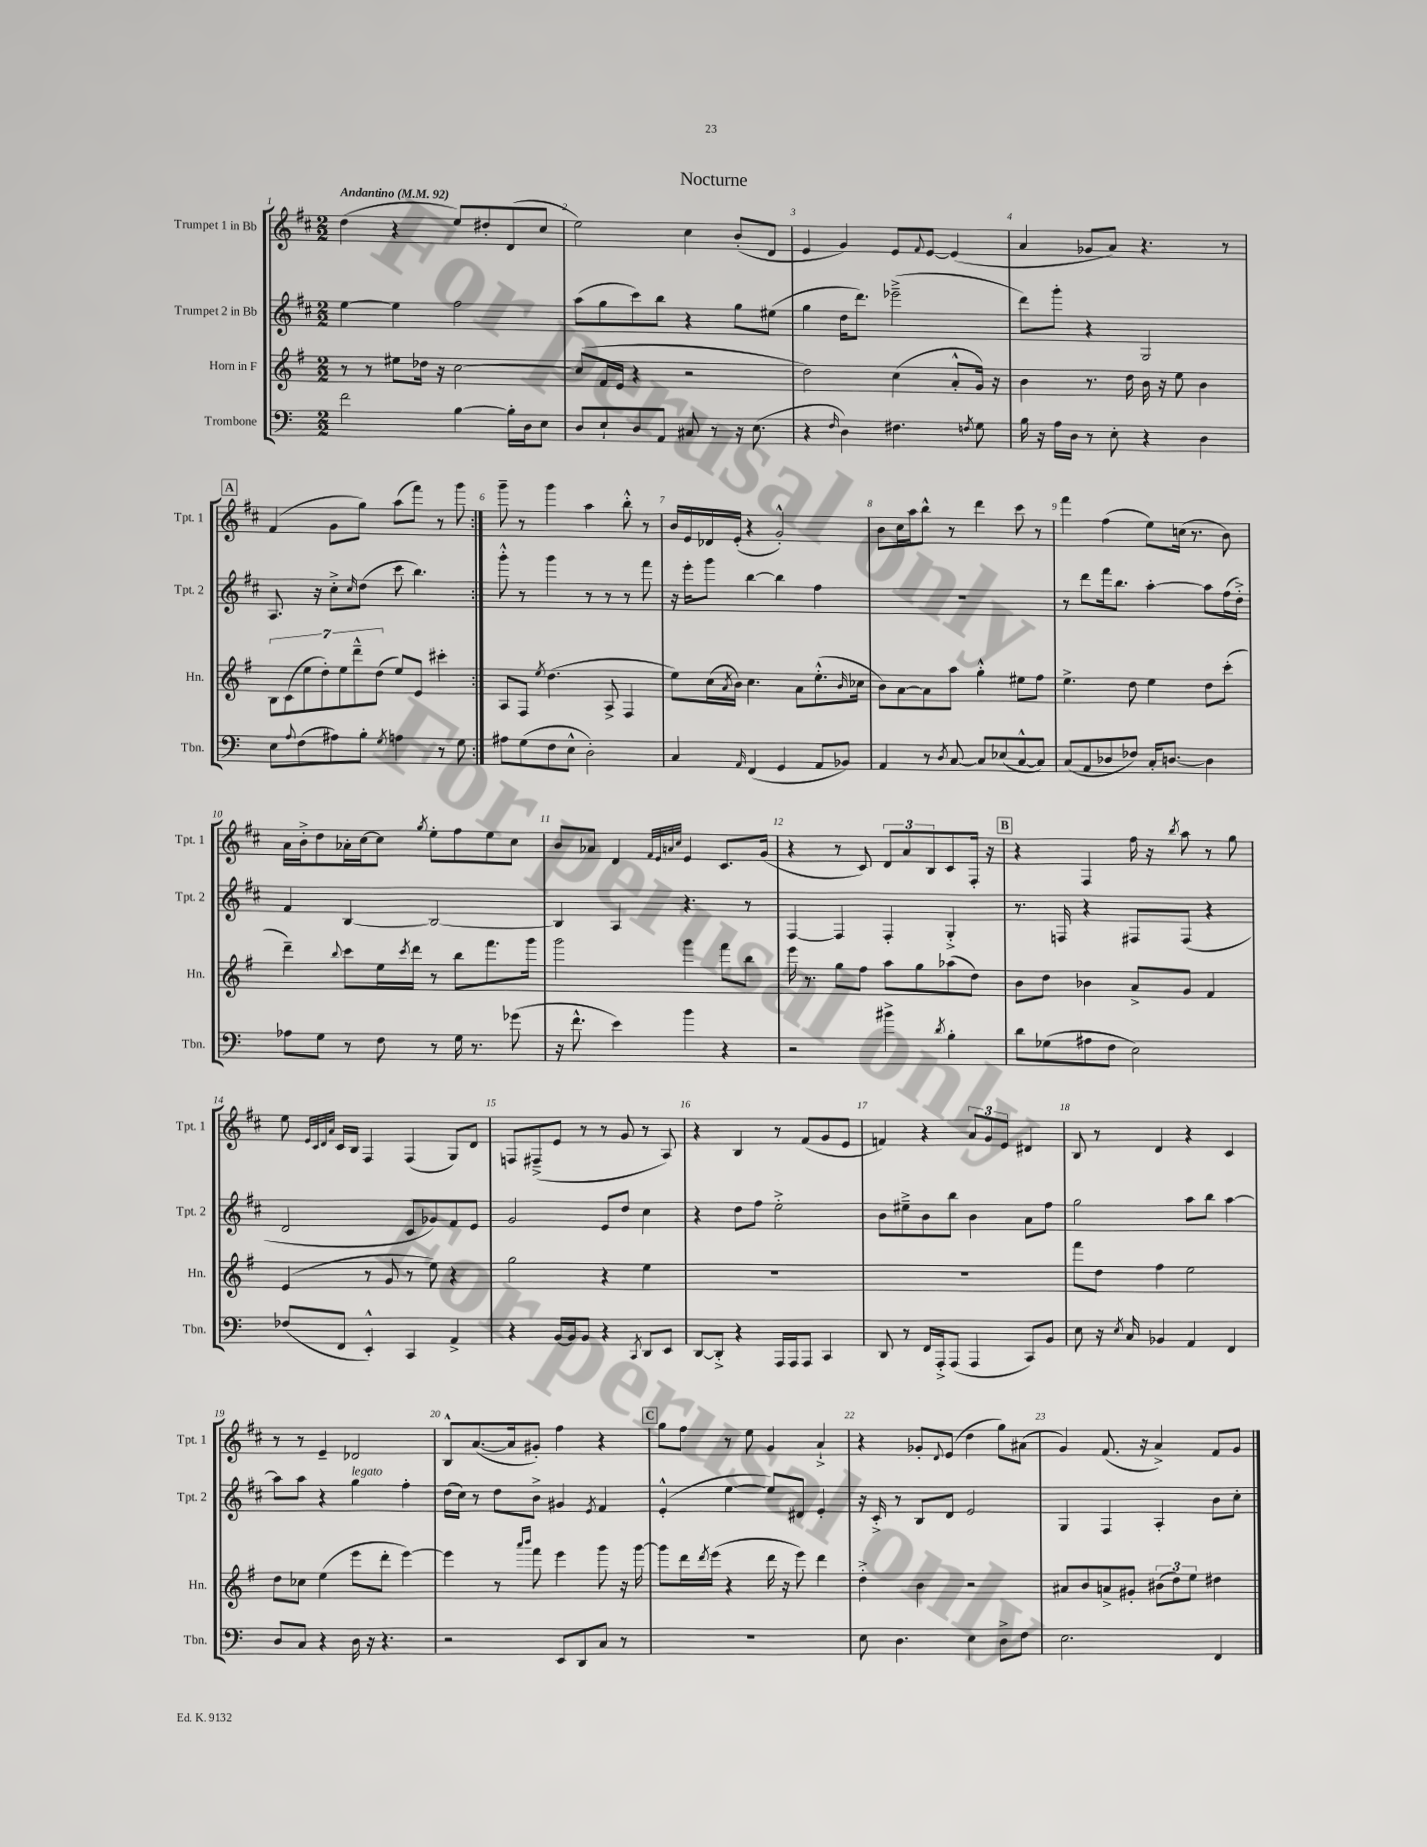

**kern	**kern	**kern	**kern
*staff4	*staff3	*staff2	*staff1
*clefF4	*clefG2	*clefG2	*clefG2
*k[]	*k[f#]	*k[f#c#]	*k[f#c#]
*M2/2	*M2/2	*M2/2	*M2/2
*MM92	*MM92	*MM92	*MM92
2f	8r	[4ee	(4dd
.	8r	.	.
.	8ee#	4ee]	4r
.	16dd-	.	.
.	16r	.	.
[4B	[2cc	2ff#	8ee)
.	.	.	8dd#'
16B']	.	.	(8d
16D	.	.	.
8E	.	.	8cc#
=	=	=	=
8D	(8cc]	(8aa	2ee)
8E`	16f#	8gg	.
.	16e	.	.
8D	4r	8ccc#)	.
8AA	.	8bb	.
8C#	2r	4r	4cc#
8r	.	.	.
16r	.	8gg	(8b'
(8.E	.	.	.
.	.	(8ee#	8d
=	=	=	=
4r	2dd)	4gg	4e
16qqF	.	.	.
4D)	.	16dd	4g)
.	.	8.ddd)	.
4.F#	(4cc	(2eee-~^	8e
.	.	.	8qqf#
.	.	.	[8e
.	8a'^^	.	(4e]
8qF	.	.	.
8G	16g)	.	.
.	16r	.	.
=	=	=	=
16B	4b	8ddd)	4a
16r	.	.	.
16A	.	8ggg'	.
16D	.	.	.
8r	8.r	4r	8g-
8E'	.	.	8a)
.	16dd	.	.
4r	16b	2G	4.r
.	16r	.	.
.	8ee	.	.
4D	4b	.	.
.	.	.	8r
=	=	=	=
8E	14B	8.A	(4f#
.	(14c	.	.
8qqA	.	.	.
(8F	.	.	.
.	14ee	.	.
.	.	16r	.
.	14dd')	.	.
8A#)	.	8cc#'^	8g
.	14ee	.	.
.	14ddd~^^	.	.
.	.	16qqcc#	.
8B'	.	(8dd	8gg)
.	(14dd	.	.
8qG	.	.	.
4A	8ee)	8ccc#	(8aa
.	8e	4.bb)	8fff#)
8r	4ccc#'	.	8r
8G	.	.	8ggg
=:|!	=:|!	=:|!	=:|!
8A#	8A	8ggg'^^	8ggg~
(8G	8F#	8r	8r
.	8qee	.	.
8F	(4.dd	4ggg	4ggg
8E^^	.	.	.
2D')	.	8r	4aa
.	8A^	8r	.
.	4F#	8r	8bb'^^
.	.	8fff#	8r
=	=	=	=
4C	8ee)	16r	16b
.	.	16eee'	16e
.	(16cc	8ggg	16d-
.	8qa	.	.
.	16b)	.	(16e'
16qqAA	.	.	.
(4FF	4.cc	[4bb	4r
4GG	.	4bb]	2g'^^)
.	8a	.	.
8AA	(8.ee'^^	4ff#	.
8BB-)	.	.	.
.	16qqb	.	.
.	16cc-	.	.
=	=	=	=
4AA	8b)	1r	8b
.	[8a	.	16cc#
.	.	.	16aa
8r	8a]	.	8bb^^
8qD	.	.	.
[8C	8aa	.	8r
8C]	4gg'^^	.	4ddd
(8E-	.	.	.
[8C^^	8ee#	.	8ccc#
8C])	8ff#	.	8r
=	=	=	=
(8C	4.ee^	8r	4fff#
8AA	.	8ddd	.
8D-	.	16fff#	(4ff#
.	.	8.bb	.
8F-)	8dd	.	.
16C'	4ee	[4aa'	8ee)
[8.D	.	.	.
.	.	.	(16cc
.	.	.	8.r
4D]	8dd	8aa]	.
.	(8ccc'	(16ff#	8b)
.	.	16dd'^)	.
=	=	=	=
8A-	4ddd~)	4f#	16a
.	.	.	16b'^
8G	.	.	8dd
.	8qqbb	.	.
8r	8ccc	[4B	16a-'
.	.	.	[16cc#
8F	16ee	.	8cc#]
.	8qccc	.	.
.	16ddd	.	.
.	.	.	8qgg
8r	8r	2B_	8ee'
16G	8bb	.	8ff#
8.r	.	.	.
.	8.fff#	.	8ee
(8g-	.	.	8cc#
.	16ggg	.	.
=	=	=	=
16r	2ggg	4B]	8b
8.f^^	.	.	.
.	.	.	8a-
4e)	.	4A	4d
.	.	.	32qqf#
.	.	.	32qqe
.	.	.	32qqa
.	.	.	32qqcc#
4b	4ggg	4.r	4e
4r	8fff#	.	8.c#
.	8bb	8r	.
.	.	.	(16g
=	=	=	=
2r	16eee	[4F#	4r
.	8.r	.	.
.	8gg	4F#]	8r
.	8ff#	.	8c#)
4b#^	8aa	4F#'	12d
.	.	.	12a
.	8gg	.	.
.	.	.	12B
8qd	.	.	.
4B'	(8aa-	4G'^	8c#
.	8dd)	.	16F#'
.	.	.	16r
=	=	=	=
8d	8b	8.r	4r
(8G-	8dd	.	.
.	.	16F	.
8A#	4b-	4r	4F#
8F	.	.	.
2E)	8a^	8F#	16ff#
.	.	.	16r
.	.	.	8qbb
.	8g	(8F#	8aa
.	4f#	4r	8r
.	.	.	8gg
=	=	=	=
(8F-	(4e	2d	8ee
.	.	.	32qqe
.	.	.	32qqc#
.	.	.	32qqd
.	.	.	32qqa
8FF	.	.	16c#
.	.	.	16B
4EE'^^)	8r	.	4F#
.	8g	.	.
4CC	8r	8c#	(4F#
.	8ee)	8g-)	.
4AA^	4r	8f#	8G)
.	.	8e	8d
=	=	=	=
4r	2gg	2g	8F
.	.	.	(8F#~^
[16BB	.	.	8e
16BB]	.	.	.
8BB	.	.	8r
4r	4r	8e	8r
.	.	8dd	8g
8qCC	.	.	.
8DD	4ee	4cc#	8r
8EE	.	.	8A)
=	=	=	=
[8DD	1r	4r	4r
8DD'^]	.	.	.
4r	.	8dd	4B
.	.	8ff#	.
16AAA	.	2ee'^	8r
16AAA	.	.	.
8AAA	.	.	(8f#
4CC	.	.	8g
.	.	.	8e
=	=	=	=
8DD	1r	8b	4f)
8r	.	8ee#~^	.
16FF	.	8b	4r
16AAA'^	.	.	.
(8AAA	.	8bb	.
4AAA	.	4b	12a
.	.	.	12g
.	.	.	12e
8CC)	.	8a	4d#
8BB	.	8ff#	.
=	=	=	=
8E	8fff#	2gg	8B
16r	8dd	.	8r
8qE	.	.	.
16C	.	.	.
4BB-	4ff#	.	4d
4AA	2ee	8aa	4r
.	.	8bb	.
4FF	.	[4aa	4c#
=	=	=	=
8D	8dd	8aa]	8r
8C	8cc-	8aa	8r
4r	(4ee	4r	4e~
16D	8eee	4gg	2d-
16r	.	.	.
4.r	8ddd'	.	.
.	[4eee)	4ff#'	.
=	=	=	=
2r	4eee]	(16dd	8B^^
.	.	16cc#)	.
.	.	8r	([8.a
.	8r	8dd	.
.	.	.	16a]
.	16qqaaa	.	.
.	16qqbbb	.	.
.	8fff#	8b^	8g#')
8EE	4eee	4g#	4ff#
8DD	.	.	.
.	.	8qe	.
8C	8ggg	4f#	4r
8r	16r	.	.
.	[16ggg	.	.
=	=	=	=
1r	8ggg]	(4e'^^	8gg
.	16ddd	.	8ff#
.	8qddd	.	.
.	(16eee	.	.
.	4r	[4ee	8r
.	.	.	8ee
.	16ddd	8ee])	4g
.	16r	.	.
.	8eee)	8d#	.
.	4ddd	4e'	4a`^
=	=	=	=
8E	4dd'^	16r	4r
.	.	16c#'^	.
4.D	.	8r	.
.	4b	8B	8g-'
.	.	.	8qqd
.	.	8d	(8e
4E	2r	2e	4dd
8D^	.	.	8gg)
8F	.	.	(8a#
=	=	=	=
2.E	8a#	4G	4g)
.	8b	.	.
.	8a^	4F#	(8.f#
.	8g#'	.	.
.	.	.	16r
.	(12b#	4A'	4a^)
.	12dd)	.	.
.	12ee	.	.
4FF	4dd#	8b	8f#
.	.	8cc#'	8g
==	==	==	==
*-	*-	*-	*-
